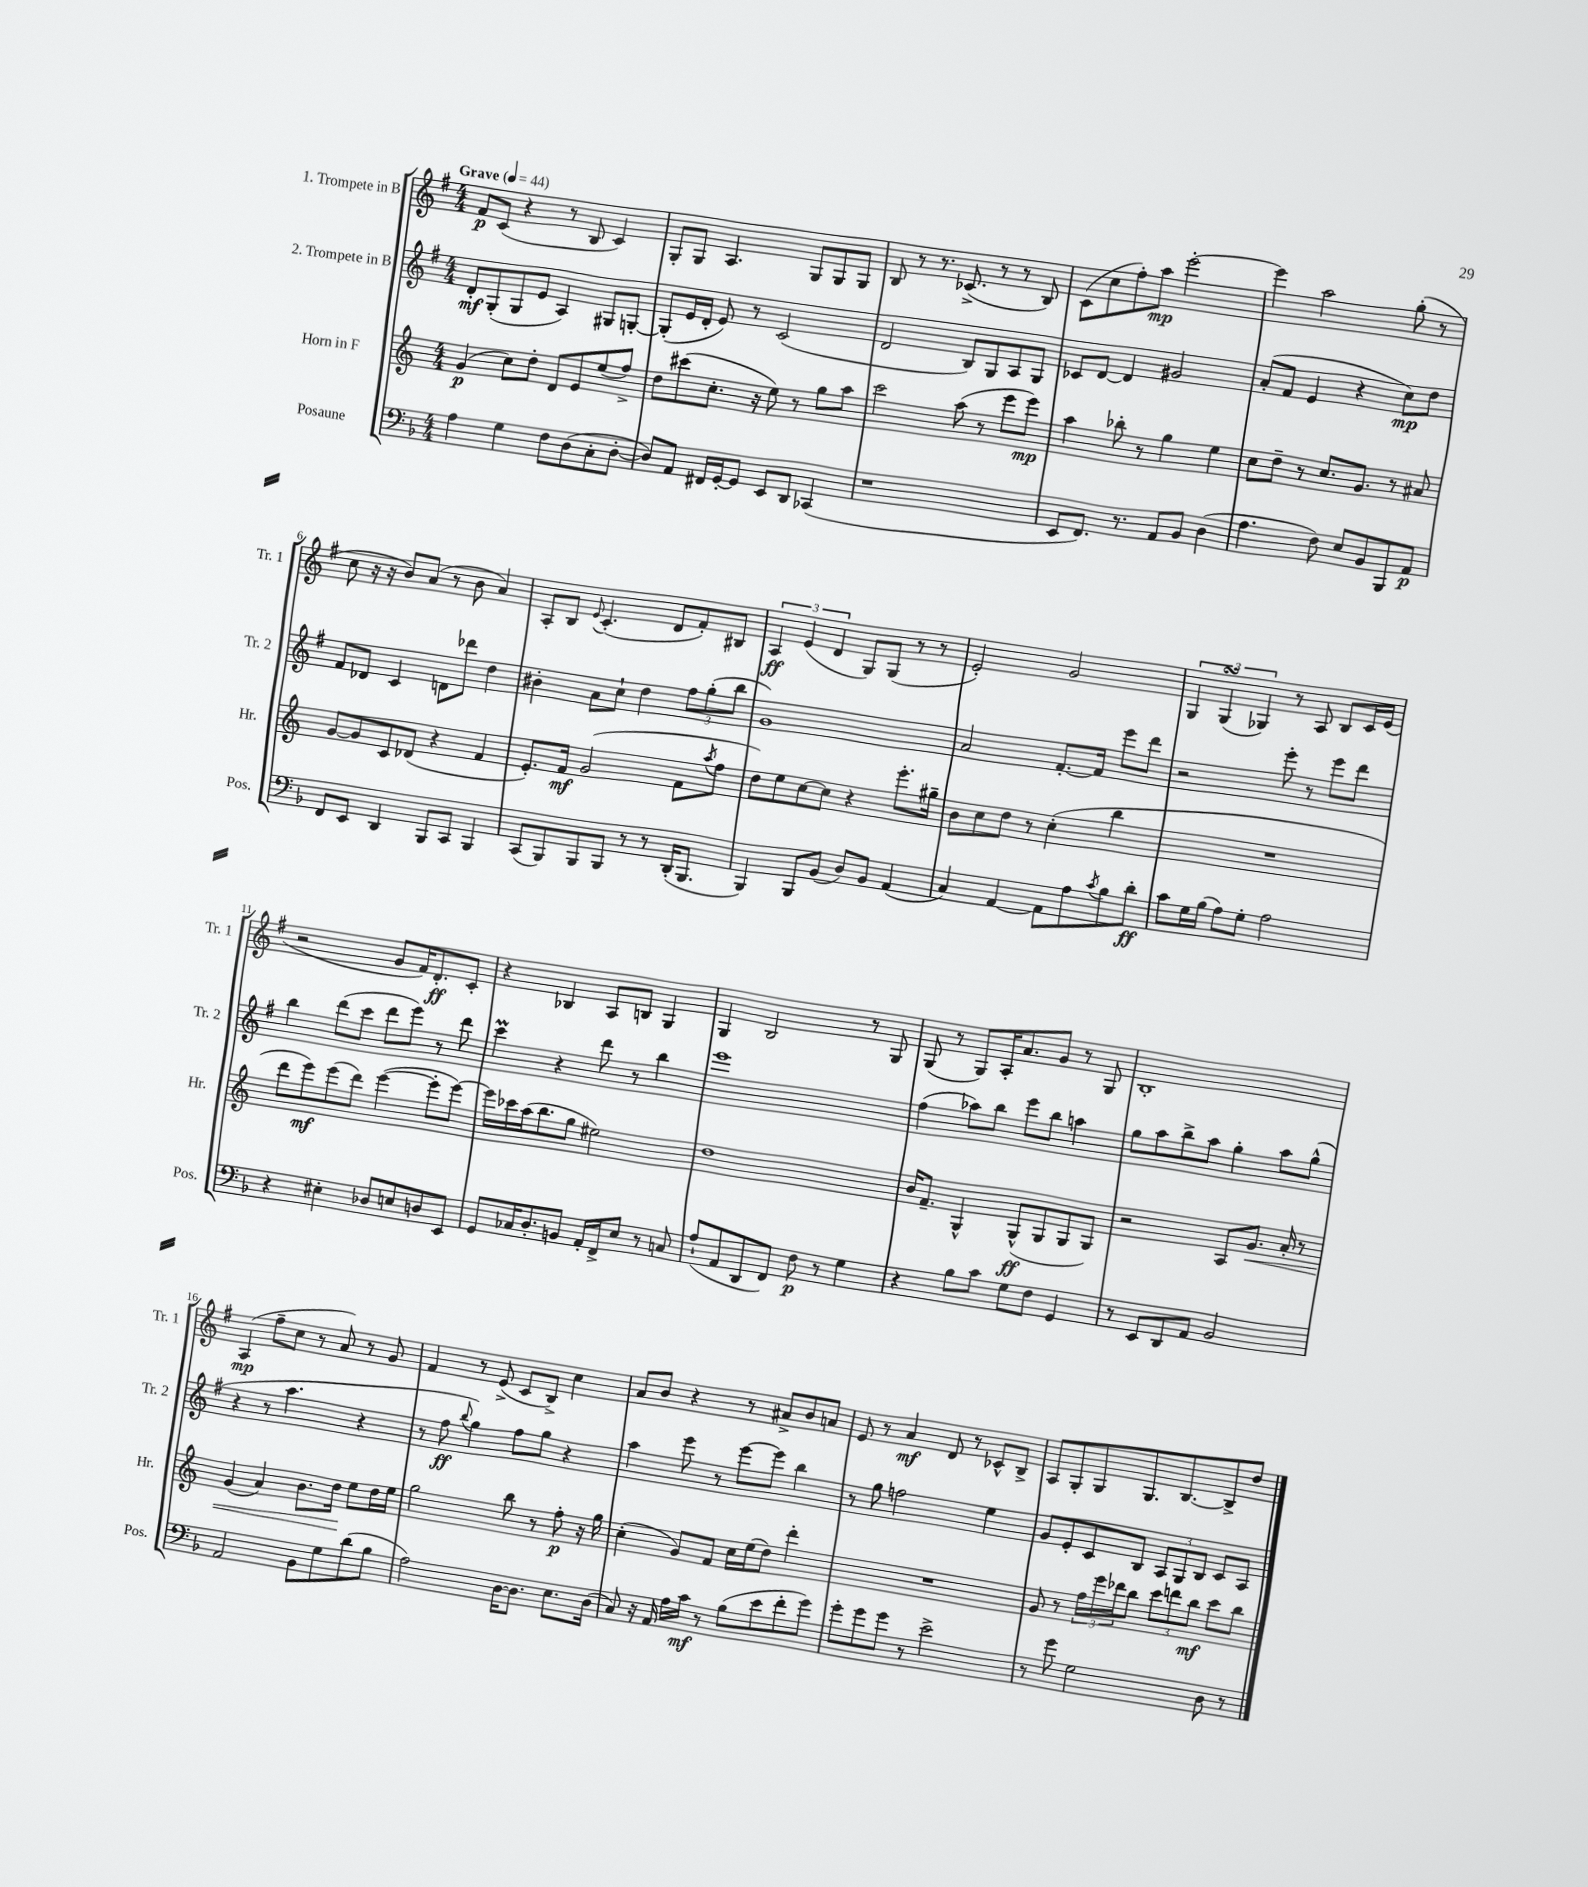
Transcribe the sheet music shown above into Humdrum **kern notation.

**kern	**dynam	**kern	**dynam	**kern	**dynam	**kern	**dynam
*part4	*part4	*part3	*part3	*part2	*part2	*part1	*part1
*staff4	*staff4	*staff3	*staff3	*staff2	*staff2	*staff1	*staff1
*I"Posaune	*	*I"Horn in F	*	*I"2. Trompete in B	*	*I"1. Trompete in B	*
*I'Pos.	*	*I'Hr.	*	*I'Tr. 2	*	*I'Tr. 1	*
*clefF4	*	*clefG2	*	*clefG2	*	*clefG2	*
*k[b-]	*	*k[]	*	*k[f#]	*	*k[f#]	*
*M4/4	*	*M4/4	*	*M4/4	*	*M4/4	*
*MM44	*	*MM44	*	*MM44	*	*MM44	*
=1	=1	=1	=1	=1	=1	=1	=1
!	!	!	!	!	!	!LO:TX:a:B:t=Grave	!
4A\	.	(4g/	p	8d'/L	mf	8f#/L	p
.	.	.	.	(8G'/	.	(8c/J	.
4G\	.	8cc\L)	.	8G/	.	4r	.
.	.	8dd'\J	.	8e/J	.	.	.
8F\L	.	8d/L	.	4A/)	.	8r	.
(8D\	.	8e/	.	.	.	8B/	.
8C'\	.	(8ee/	.	8G#X/L	.	4c/)	.
[8D'\J	.	8ff^/J)	.	[8Gn'/J	.	.	.
=2	=2	=2	=2	=2	=2	=2	=2
8D/L])	.	8dd\L	.	(8G'/L]	.	8G'/L	.
8AA/J	.	(8ccc#X\	.	16e/L	.	8G/J	.
.	.	.	.	16d'/JJ	.	.	.
16FF#X/LL	.	8.cc'\J	.	8e/)	.	4.A/	.
[16GG'/J	.	.	.	.	.	.	.
8GG/J]	.	.	.	8r	.	.	.
.	.	16r	.	.	.	.	.
8EE/L	.	8ee\)	.	(2c/	.	.	.
8DD/J	.	8r	.	.	.	8G/L	.
(4CC-X/	.	8gg\L	.	.	.	8G/	.
.	.	8aa\J	.	.	.	8G/J	.
=3	=3	=3	=3	=3	=3	=3	=3
1r	.	2ccc\	.	2d/	.	8B/	.
.	.	.	.	.	.	8r	.
.	.	.	.	.	.	8.r	.
.	.	.	.	.	.	(8.c-X^/	.
.	.	(8aa\	.	8B/L)	.	.	.
.	.	8r	.	8G/	.	8r	.
.	.	8eee\L	.	8A/	.	8r	.
.	.	8eee\J)	mp	8G/J	.	8B/)	.
=4	=4	=4	=4	=4	=4	=4	=4
8EE/L	.	4aa\	.	8c-X/L	.	(8c\L	.
8.FF/J)	.	.	.	[8d/J	.	8cc\	.
.	.	8bb-X'\	.	4d/]	.	8ff#'\)	.
8.r	.	.	.	.	.	.	.
.	.	8r	.	.	.	8aa\J	mp
8AA/L	.	4gg\	.	2g#X/	.	[2eee'\	.
8BB-/J	.	.	.	.	.	.	.
(4D\	.	4ee\	.	.	.	.	.
=5	=5	=5	=5	=5	=5	=5	=5
4.A\	.	8cc\L	.	(8a'/L	.	4eee\]	.
.	.	8dd~\J	.	8f#/J	.	.	.
.	.	8r	.	4e/	.	2aa\	.
8F\)	.	8.cc/L	.	.	.	.	.
8E/L	.	.	.	4r	.	.	.
.	.	8.g/J	.	.	.	.	.
8BB-/	.	.	.	.	.	.	.
8BBB-/	.	8r	.	8cc\L)	mp	(8gg'\	.
8AA/J	p	8a#X/	.	8dd\J	.	8r	.
!!LO:LB:g=z
=6	=6	=6	=6	=6	=6	=6	=6
8FF/L	.	[8g/L	.	8f#/L	.	8cc\	.
8EE/J	.	8g/]	.	8d-X/J	.	16r	.
.	.	.	.	.	.	16r	.
4DD/	.	8c/	.	4c/	.	8b/L)	.
.	.	(8d-X/J	.	.	.	(8a/J	.
8BBB-/L	.	4r	.	8dn\L	.	8r	.
8CC/J	.	.	.	8ddd-X\J	.	8b\	.
4BBB-/	.	4f/	.	4dd\	.	4a/)	.
=7	=7	=7	=7	=7	=7	=7	=7
(8CC/L	.	8.e'/L)	.	4b#X'\	.	8A'/L	.
8BBB-/)	.	.	.	.	.	8B/J	.
.	.	16f/Jk	mf	.	.	.	.
.	.	.	.	.	.	8qqe/	.
8BBB-/	.	(2g/	.	8a\L	.	(4.c'/	.
8BBB-/J	.	.	.	8cc`\J	.	.	.
8r	.	.	.	4dd\	.	.	.
8r	.	.	.	.	.	8d/L	.
(16DD'/KL	.	8f\L	.	12ff#\L	.	8f#'/)	.
8.BBB-/J	.	.	.	.	.	.	.
.	.	.	.	(12gg'\	.	.	.
.	.	8qaa/	.	.	.	.	.
.	.	8ff\J	.	.	.	8B#X/J	.
.	.	.	.	12bb\J	.	.	.
=8	=8	=8	=8	=8	=8	=8	=8
4BBB-/)	.	8dd\L)	.	1g)	.	6A/	ff
.	.	8ee\	.	.	.	.	.
.	.	.	.	.	.	(6e/	.
8BBB-/L	.	[8cc\	.	.	.	.	.
.	.	.	.	.	.	6d/	.
(8BB-/J	.	8cc\J]	.	.	.	.	.
8D/L)	.	4r	.	.	.	8G/L)	.
8BB-/J	.	.	.	.	.	(8G/J	.
(4AA/	.	8.eee'\L	.	.	.	8r	.
.	.	.	.	.	.	8r	.
.	.	16gg#X~\Jk	.	.	.	.	.
=9	=9	=9	=9	=9	=9	=9	=9
4C/)	.	8b\L	.	2a/	.	2e'/)	.
.	.	8cc\	.	.	.	.	.
[4AA/	.	8dd\J	.	.	.	.	.
.	.	8r	.	.	.	.	.
8AA\L]	.	(4cc'\	.	[8.f#'/L	.	2g/	.
8A\	.	.	.	.	.	.	.
.	.	.	.	16f#/Jk]	.	.	.
8qc/	.	.	.	.	.	.	.
8B-\	.	4bb\	.	8eee\L	.	.	.
8d'\J	ff	.	.	8ddd\J	.	.	.
=10	=10	=10	=10	=10	=10	=10	=10
8c\L	.	1r	.	2r	.	6G/	.
16G\L	.	.	.	.	.	.	.
.	.	.	.	.	.	(6GsSSs/	.
(16B-\JJ	.	.	.	.	.	.	.
8A\L)	.	.	.	.	.	.	.
.	.	.	.	.	.	6G-X/)	.
8G'\J	.	.	.	.	.	.	.
2A\	.	.	.	8eee'\	.	8r	.
.	.	.	.	8r	.	8A/	.
.	.	.	.	8eee\L	.	8B/L	.
.	.	.	.	8ddd\J	.	16c/L	.
.	.	.	.	.	.	(16e/JJ	.
!!LO:LB:g=z
=11	=11	=11	=11	=11	=11	=11	=11
4r	.	8ddd\L	.	4bb\	.	2r	.
.	.	8eee\)	mf	.	.	.	.
4E#X'\	.	(8eee\	.	(8ddd\L	.	.	.
.	.	8ddd\J)	.	8ccc\J	.	.	.
8D-X/L	.	([4eee\	.	8ddd\L	.	8g/L	.
8En/	.	.	.	8eee\J)	.	16f#/K)	.
.	.	.	.	.	.	8.d'/	ff
8Dn/	.	8eee'\L]	.	8r	.	.	.
8EE/J	.	[8eee\J)	.	8ddd\	.	8c'/J	.
=12	=12	=12	=12	=12	=12	=12	=12
8GG/L	.	16eee\LL]	.	4cccM\	.	4r	.
.	.	16ccc-X\	.	.	.	.	.
16C-X/K	.	(16aa\J	.	.	.	.	.
8.D'/	.	8.bb\	.	.	.	.	.
.	.	.	.	4r	.	4B-X/	.
8BBn/J	.	8gg\J	.	.	.	.	.
16AA'/LL	.	2ee#X\)	.	8ddd\	.	8A/L	.
16FF^/J	.	.	.	.	.	.	.
8E/J	.	.	.	8r	.	8Bn/J	.
8r	.	.	.	4bb\	.	4G/	.
8Cn/	.	.	.	.	.	.	.
=13	=13	=13	=13	=13	=13	=13	=13
(8A`/L	.	1dd	.	1eee	.	4G/	.
8AA/	.	.	.	.	.	.	.
8DD/	.	.	.	.	.	2B/	.
8FF/J)	.	.	.	.	.	.	.
8F\	p	.	.	.	.	.	.
8r	.	.	.	.	.	.	.
4G\	.	.	.	.	.	8r	.
.	.	.	.	.	.	8G/	.
=14	=14	=14	=14	=14	=14	=14	=14
4r	.	16b/KL	.	(4ff#\	.	(8G/	.
.	.	8.f~/J	.	.	.	.	.
.	.	.	.	.	.	8r	.
8B-\L	.	4G^^/	.	8aa-X\L)	.	8G/L)	.
8c\J	.	.	.	8bb\J	.	16A'/K	.
.	.	.	.	.	.	8.a/	.
8G\L	.	(8G^^/L	ff	8eee\L	.	.	.
8F\J	.	8G/	.	8bb\J	.	8g/J	.
4GG/	.	8G/	.	4aan\	.	8r	.
.	.	8G/J)	.	.	.	8G/	.
=15	=15	=15	=15	=15	=15	=15	=15
8r	.	2r	.	8gg\L	.	1B'	.
8EE/L	.	.	.	8aa\	.	.	.
8DD/	.	.	.	8bb^\	.	.	.
8AA/J	.	.	.	8aa\J	.	.	.
2BB-/	.	8A/L	.	4gg'\	.	.	.
!	!	!	!LO:HP:b	!	!	!	!
.	.	8.g/J	<	.	.	.	.
.	.	.	.	8aa\L	.	.	.
.	.	16a'/	.	.	.	.	.
.	.	8r	.	(8gg^^\J	.	.	.
!!LO:LB:g=z
=16	=16	=16	=16	=16	=16	=16	=16
2AA/	.	(4g/	.	4r	.	(4A/	mp
.	.	4a/)	.	8r	.	8ff#~\L	.
.	.	.	.	4.aa\	.	8cc\J	.
8BB-\L	.	8.b\L	.	.	.	8r	.
8G\	.	.	.	.	.	8a/)	.
.	.	16dd\Jk	.	.	.	.	.
(8d\	.	8ee\L	[	4r	.	8r	.
8B-\J	.	16dd\L	.	.	.	8g/	.
.	.	16ee\JJ	.	.	.	.	.
=17	=17	=17	=17	=17	=17	=17	=17
2A\)	.	2gg\	.	8r	.	4f#/	.
.	.	.	.	8ff#\	ff	.	.
.	.	.	.	8qqbb/	.	.	.
.	.	.	.	4gg\)	.	8r	.
.	.	.	.	.	.	(8e^/	.
[16D\KL	.	8bb\	.	8ff#\L	.	8c/L	.
8.D\J]	.	.	.	.	.	.	.
.	.	8r	.	8gg\J	.	8B^/J)	.
8.E\L	.	8ff'\	p	4r	.	4cc\	.
.	.	16r	.	.	.	.	.
(16D\Jk	.	16gg\	.	.	.	.	.
=18	=18	=18	=18	=18	=18	=18	=18
8C/)	.	(4cc'\	.	4aa\	.	8a/L	.
16r	.	.	.	.	.	8b/J	.
16AA/	.	.	.	.	.	.	.
16A\LL	.	8g/L)	.	8eee\	.	4r	.
16c\JJ	mf	.	.	.	.	.	.
8r	.	8f/J	.	8r	.	.	.
(8B-\L	.	16cc\LL	.	[8eee\L	.	8r	.
.	.	(16ee\J	.	.	.	.	.
8e\	.	8dd\J)	.	8eee\J]	.	8a#X^/L	.
8f'\	.	4ddd'\	.	4bb\	.	8b/	.
8g\J)	.	.	.	.	.	8an/J	.
=19	=19	=19	=19	=19	=19	=19	=19
8g'\L	.	1r	.	8r	.	8e/	.
8g\	.	.	.	8gg\	.	8r	.
8g\J	.	.	.	2ffn\	.	4a/	mf
8r	.	.	.	.	.	.	.
2e^\	.	.	.	.	.	8d/	.
.	.	.	.	.	.	8r	.
.	.	.	.	4ee\	.	8c-X^^/L	.
.	.	.	.	.	.	8B^/J	.
=20	=20	=20	=20	=20	=20	=20	=20
8r	.	8g/	.	8g/L	.	8A/L	.
8g\	.	8r	.	8e'/	.	8G'/	.
2G\	.	24ff\LL	.	8c/	.	8G/	.
.	.	24eee\	.	.	.	.	.
.	.	24ddd-X\J	.	.	.	.	.
.	.	8bb\J	.	8B/J	.	8.G/	.
.	.	12ccc\L	.	12A/L	.	.	.
.	.	.	.	.	.	[8.B/	.
.	.	12dddn\	.	12G/	.	.	.
.	.	12bb\J	mf	12B/J	.	.	.
8D\	.	8ccc\L	.	8c/L	.	8B^/]	.
8r	.	8bb\J	.	8A/J	.	8dd/J	.
==	==	==	==	==	==	==	==
*-	*-	*-	*-	*-	*-	*-	*-
